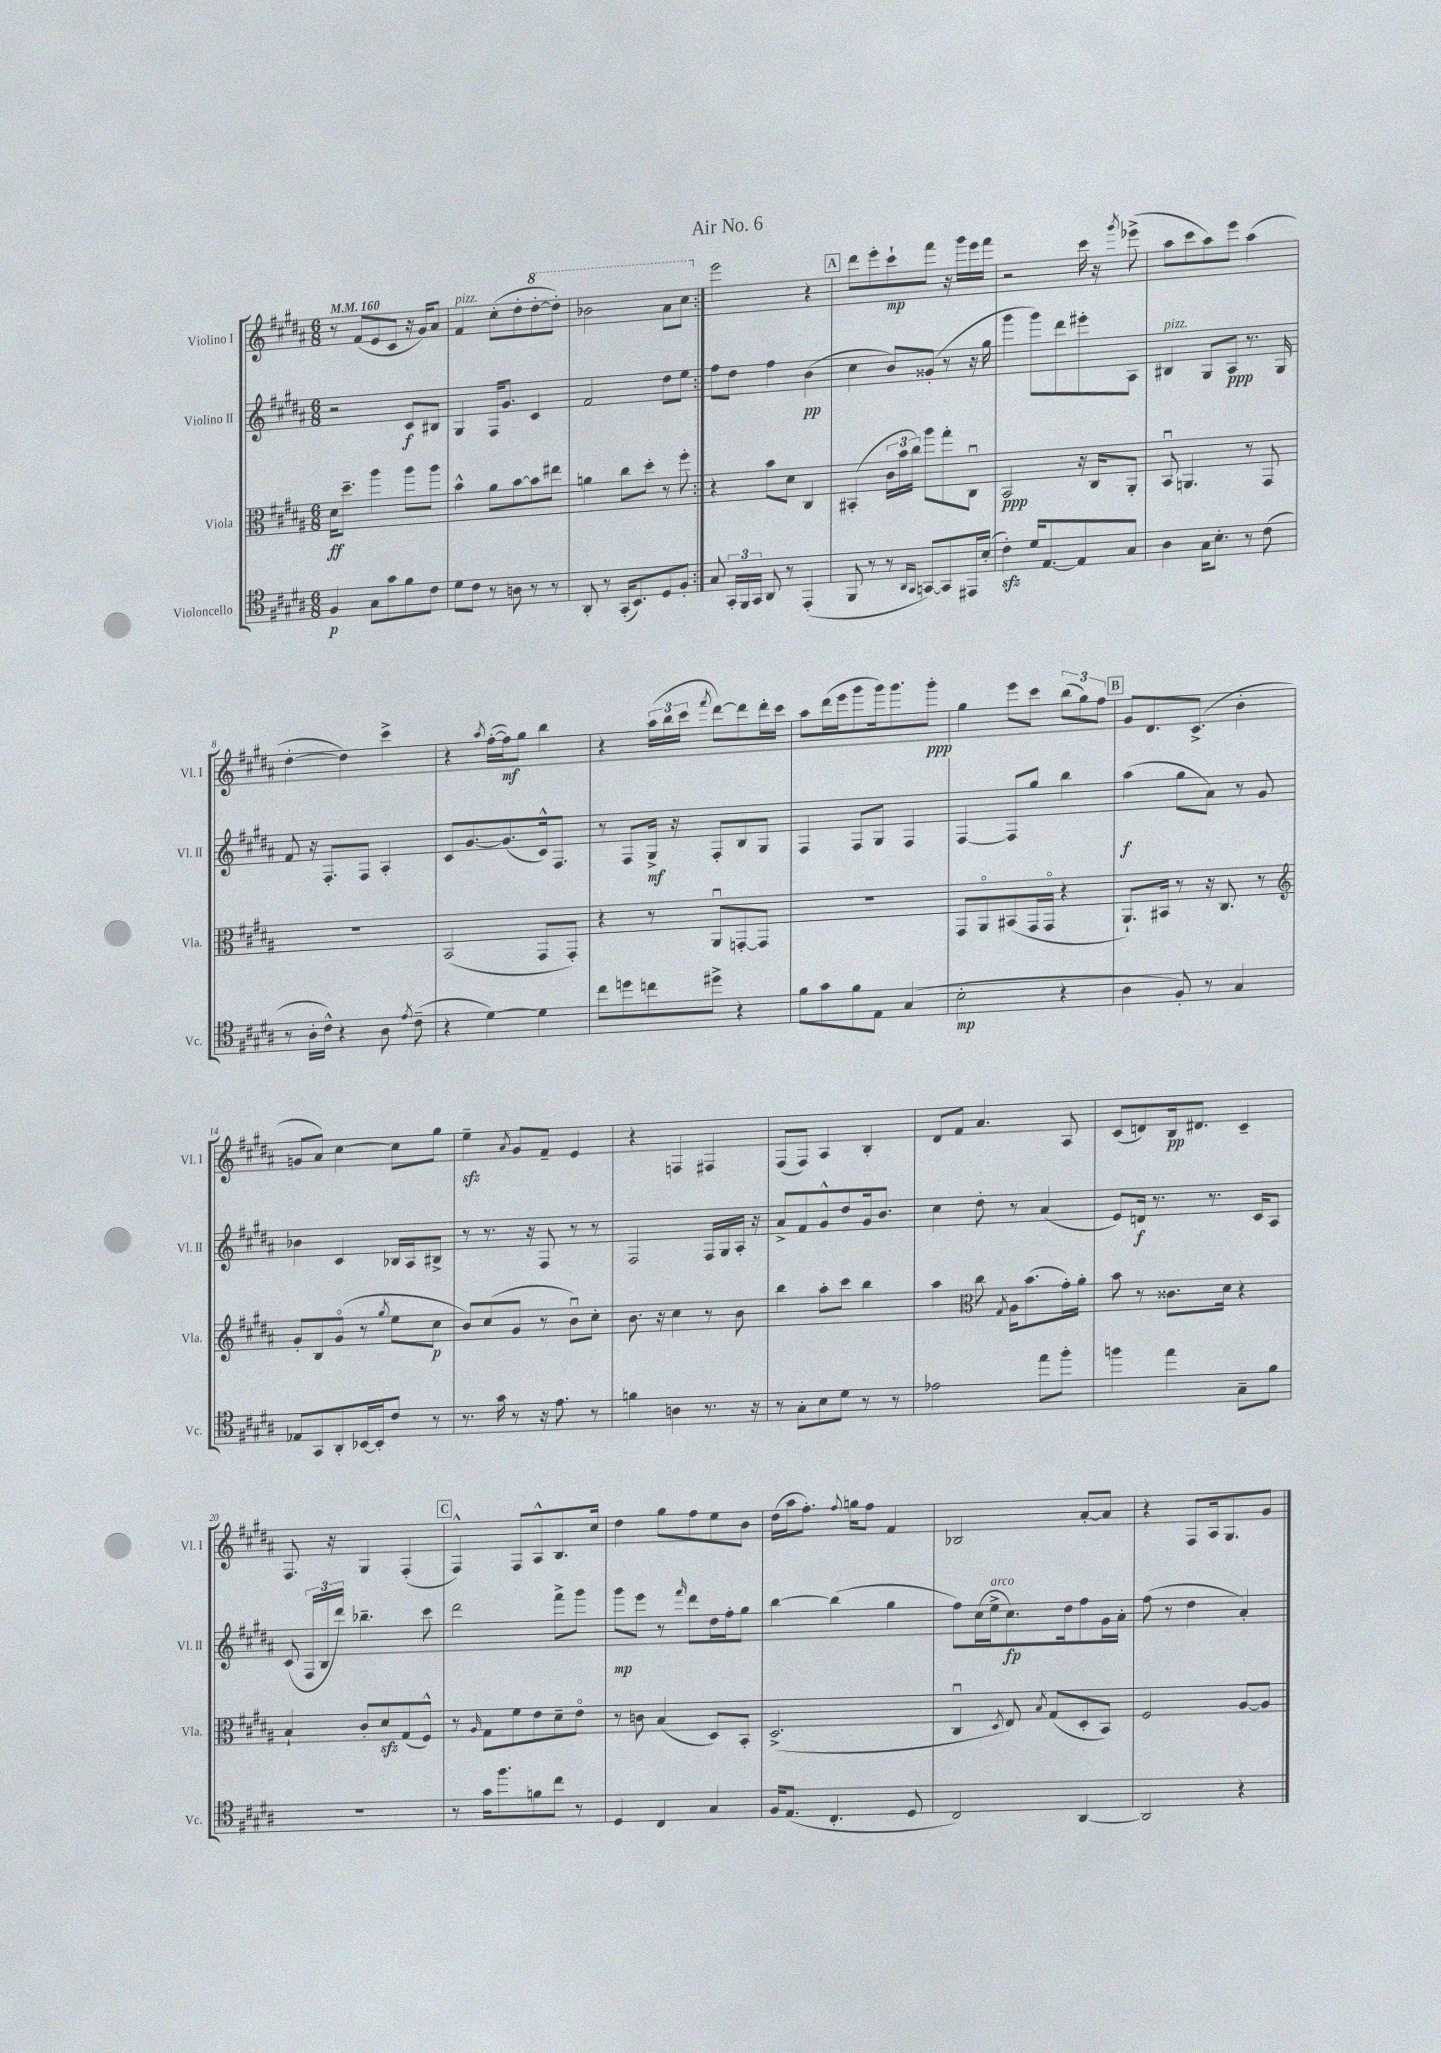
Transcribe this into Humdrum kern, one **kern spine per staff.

**kern	**kern	**kern	**kern
*staff4	*staff3	*staff2	*staff1
*clefC4	*clefC3	*clefG2	*clefG2
*k[f#c#g#d#a#]	*k[f#c#g#d#a#]	*k[f#c#g#d#a#]	*k[f#c#g#d#a#]
*M6/8	*M6/8	*M6/8	*M6/8
*MM160	*MM160	*MM160	*MM160
4F#	16d#	2r	8r
.	8.dd#~	.	.
.	.	.	(8f#
8G#	4aa#	.	8e
8g#	.	.	8c#
8f#	8aa#	8c#	16r
.	.	.	16g#)
8c#	8aa#	8B#	8a#
=	=	=	=
8d#	4b^^	4G#	4f#
8c#	.	.	.
8r	8a#	16F#	(8cc#'
.	.	8.g#	.
8A	[8b	.	8dd#'
8r	8b]	4c#	[8ddd#'
8r	8ee#	.	8ddd#'])
=	=	=	=
8AA#'	4a	2f#	2bb-
8r	.	.	.
(16GG#'	8cc#	.	.
8.BB)	.	.	.
.	8dd#'	.	.
8D#	8r	8dd#	8aa#
8F#'	8ff#'	8ee	8ccc#
=:|!	=:|!	=:|!	=:|!
8G#	4r	8ff#	2eee
24GG#'	.	8dd#	.
24FF#	.	.	.
24GG#	.	.	.
8AA#	8b	4ff#	.
8r	8d#	.	.
(4EE'	4C#	(4b	4r
=	=	=	=
8FF#	(4BB#'	4cc#	8ddd#
8r	.	.	8eee'
8r	24c#	8b)	8ccc#`
.	24b	.	.
.	24cc#)	.	.
16qqAA#	.	.	.
16qqGG#	.	.	.
[8GG)	8aa#	(8g##'	8fff#
8GG]	8gg#'	8r	16r
.	.	.	16ggg#
16EE#	8C#u	16r	16eee
(16B'	.	16gg#	16fff#
=	=	=	=
4c#')	2BB	4ggg#	2r
16d#	.	8ggg#)	.
[8.E	.	.	.
.	.	8ddd#	.
8E]	16r	8eee#'	16ccc#
.	16C#	.	16r
.	.	.	8qggg#
8G#	8AA#'	8A#	(8eee-^
=	=	=	=
4A#	8BBu	4B#	8aa#
.	4.AA	.	8ccc#
16G#	.	8G#	8aa#)
8.B'	.	.	.
.	.	8A#	8eee
8r	8r	8.r	(4aa#
(8c#	8GG#	.	.
.	.	16G#	.
=	=	=	=
8r	2.r	8f#	[4dd#'
16A#'	.	16r	.
16c#^^)	.	8.F#'	.
4r	.	.	4dd#])
.	.	8F#	.
8A#	.	4A#'	4ccc#^
8qe	.	.	.
(8c#~	.	.	.
=	=	=	=
4r	(2BB	8c#	4r
.	.	[8.g#	.
.	.	.	8qaa#
[4d#)	.	.	([16ff#'
.	.	(8.g#]	16ff#])
.	.	.	8gg#
4d#]	8GG#	16c#^^)	4bb
.	.	8.F#	.
.	8GG#')	.	.
=	=	=	=
8cc#	4r	8r	4r
8dd	.	8F#	.
8cc	8r	16G#^	(24aa#
.	.	.	24bb
.	.	16r	.
.	.	.	24ccc#
.	.	.	8qfff#
8dd#^	8AA#u	8F#'	[8ddd#)
4r	[8GG'	8B	8ddd#]
.	8GG]	8G#	16ddd#'
.	.	.	16ccc#
=	=	=	=
8f#	2.r	4F#	8aa#
8g#	.	.	(16ddd#
.	.	.	16eee
8f#	.	8F#	8ggg#
8E	.	8G#	16ggg#)
.	.	.	8.ggg#
(4G#	.	4F#	.
.	.	.	8ggg#'
=	=	=	=
2B'	8GG#	[4F#	4gg#
.	8AA#o	.	.
.	(8BB#	8F#]	8eee
.	16GG#	8gg#	8ccc#
.	16GG#o	.	.
4r	4r	4bb	(12bb
.	.	.	12gg#)
.	.	.	12ff#
=	=	=	=
4A#	8.AA#`)	(4aa#	8g#
.	.	.	8.d#
.	16BB#	.	.
8F#')	8r	8gg#	.
.	.	.	(8.c#^
8r	16r	8a#)	.
.	8.C#	.	.
4G#	.	8r	4b'
.	8r	8g#	.
=	=	=	=
*	*clefG2	*	*
8E-	8g#'	4b-	8g
8GG#	8B	.	8a#)
8AA#'	(8g#o	4c#	[4cc#
[16BB-	8r	.	.
16BB-']	.	.	.
.	8qgg#	.	.
8c#	8ee	16B-	8cc#]
.	.	16A#	.
8r	8cc#	8B#^	8gg#
=	=	=	=
8.r	8b)	8r	4ee~
.	(8cc#	8.r	.
16g#	.	.	.
.	.	.	8qa#
8r	8g#	.	8g#
.	.	16r	.
16r	8r	8F#	8f#~
8.e	.	.	.
.	8bu)	8r	4e
8r	8cc#'	8r	.
=	=	=	=
4f	8.b	2F#	4r
.	16r	.	.
4A	4cc#	.	4F
8.r	8r	16F#	4F#
.	.	16G#	.
.	8b	16A#'	.
16r	.	16r	.
=	=	=	=
8r	4bb	8a#^	(8F#
8G#'	.	8f#	8F#)
8B	8aa#'	8g#^^	4A#
8d#	8ccc#	8dd#	.
8r	4bb	16g#	4B'
.	.	8.b	.
8r	.	.	.
=	=	=	=
2e-	4aa#	4cc#	8d#
.	.	.	8f#
*	*clefC3	*	*
.	8cc#	8dd#'	4.a#
.	8qG#	.	.
.	16A#	8r	.
.	(8.b	.	.
8ee	.	(4a#	.
8ff#'	16g#')	.	8A#
.	16a#'	.	.
=	=	=	=
4ff	8b	8e)	(8c#
.	8r	16d	8d)
.	.	8.r	.
4ee	8.c##	.	16B
.	.	.	8.d#
.	.	8.r	.
.	16d#	.	.
8G#~	4r	.	4c#~
.	.	16c#	.
8f#	.	8A#	.
=	=	=	=
2.r	4B`	(8c#	8.F#
.	.	24F#	.
.	.	24B	.
.	.	.	16r
.	.	24ddd#)	.
.	8c#'	4.bb-~	4G#
.	8d#	.	.
.	(8G#	.	(4F#'
.	8F#^^)	8ccc#	.
=	=	=	=
8r	8r	2ddd#	4F#^^)
.	16qqA#	.	.
16g#	8G#	.	.
8.ff#	.	.	.
.	8f#	.	8F#
8f	8e	.	8A#^^
8cc#	8d#~	8fff#^	8.B
8r	8eo	8ggg#	.
.	.	.	16cc#
=	=	=	=
4D#	8r	8ggg#	4dd#
.	8c	8eee	.
4C#	(4B	8r	8gg#
.	.	16qqfff#	.
.	.	8ddd#	8ff#
4G#	8D#)	16dd#	8ee
.	.	16ff#'	.
.	8BB'	8gg#	8b
=	=	=	=
16F#	(2.D#^	[4bb	(16dd#
(8.E	.	.	16aa#
.	.	.	8.ff#')
4.C#'	.	(4bb]	.
.	.	.	8qqff#
.	.	.	16gg
.	.	.	8ff#
.	.	4gg#	4f#
8D#	.	.	.
=	=	=	=
2C#)	4C#u	8ff#)	2B-
.	.	(16cc#	.
.	.	16ee^	.
.	8qD#	.	.
.	8E)	8.cc#)	.
.	8qB	.	.
.	(8G#	.	.
.	.	16dd#	.
[4AA#	8D#'	8ff#	[8a#'
.	8BB)	16g#	8a#]
.	.	16a#'	.
=	=	=	=
2AA#]	2F#	(8ff#	4r
.	.	8r	.
.	.	4dd#	8F#
.	.	.	16A#
.	.	.	8.G#
4r	[8A#	4a#')	.
.	8A#]	.	8g#
==	==	==	==
*-	*-	*-	*-
